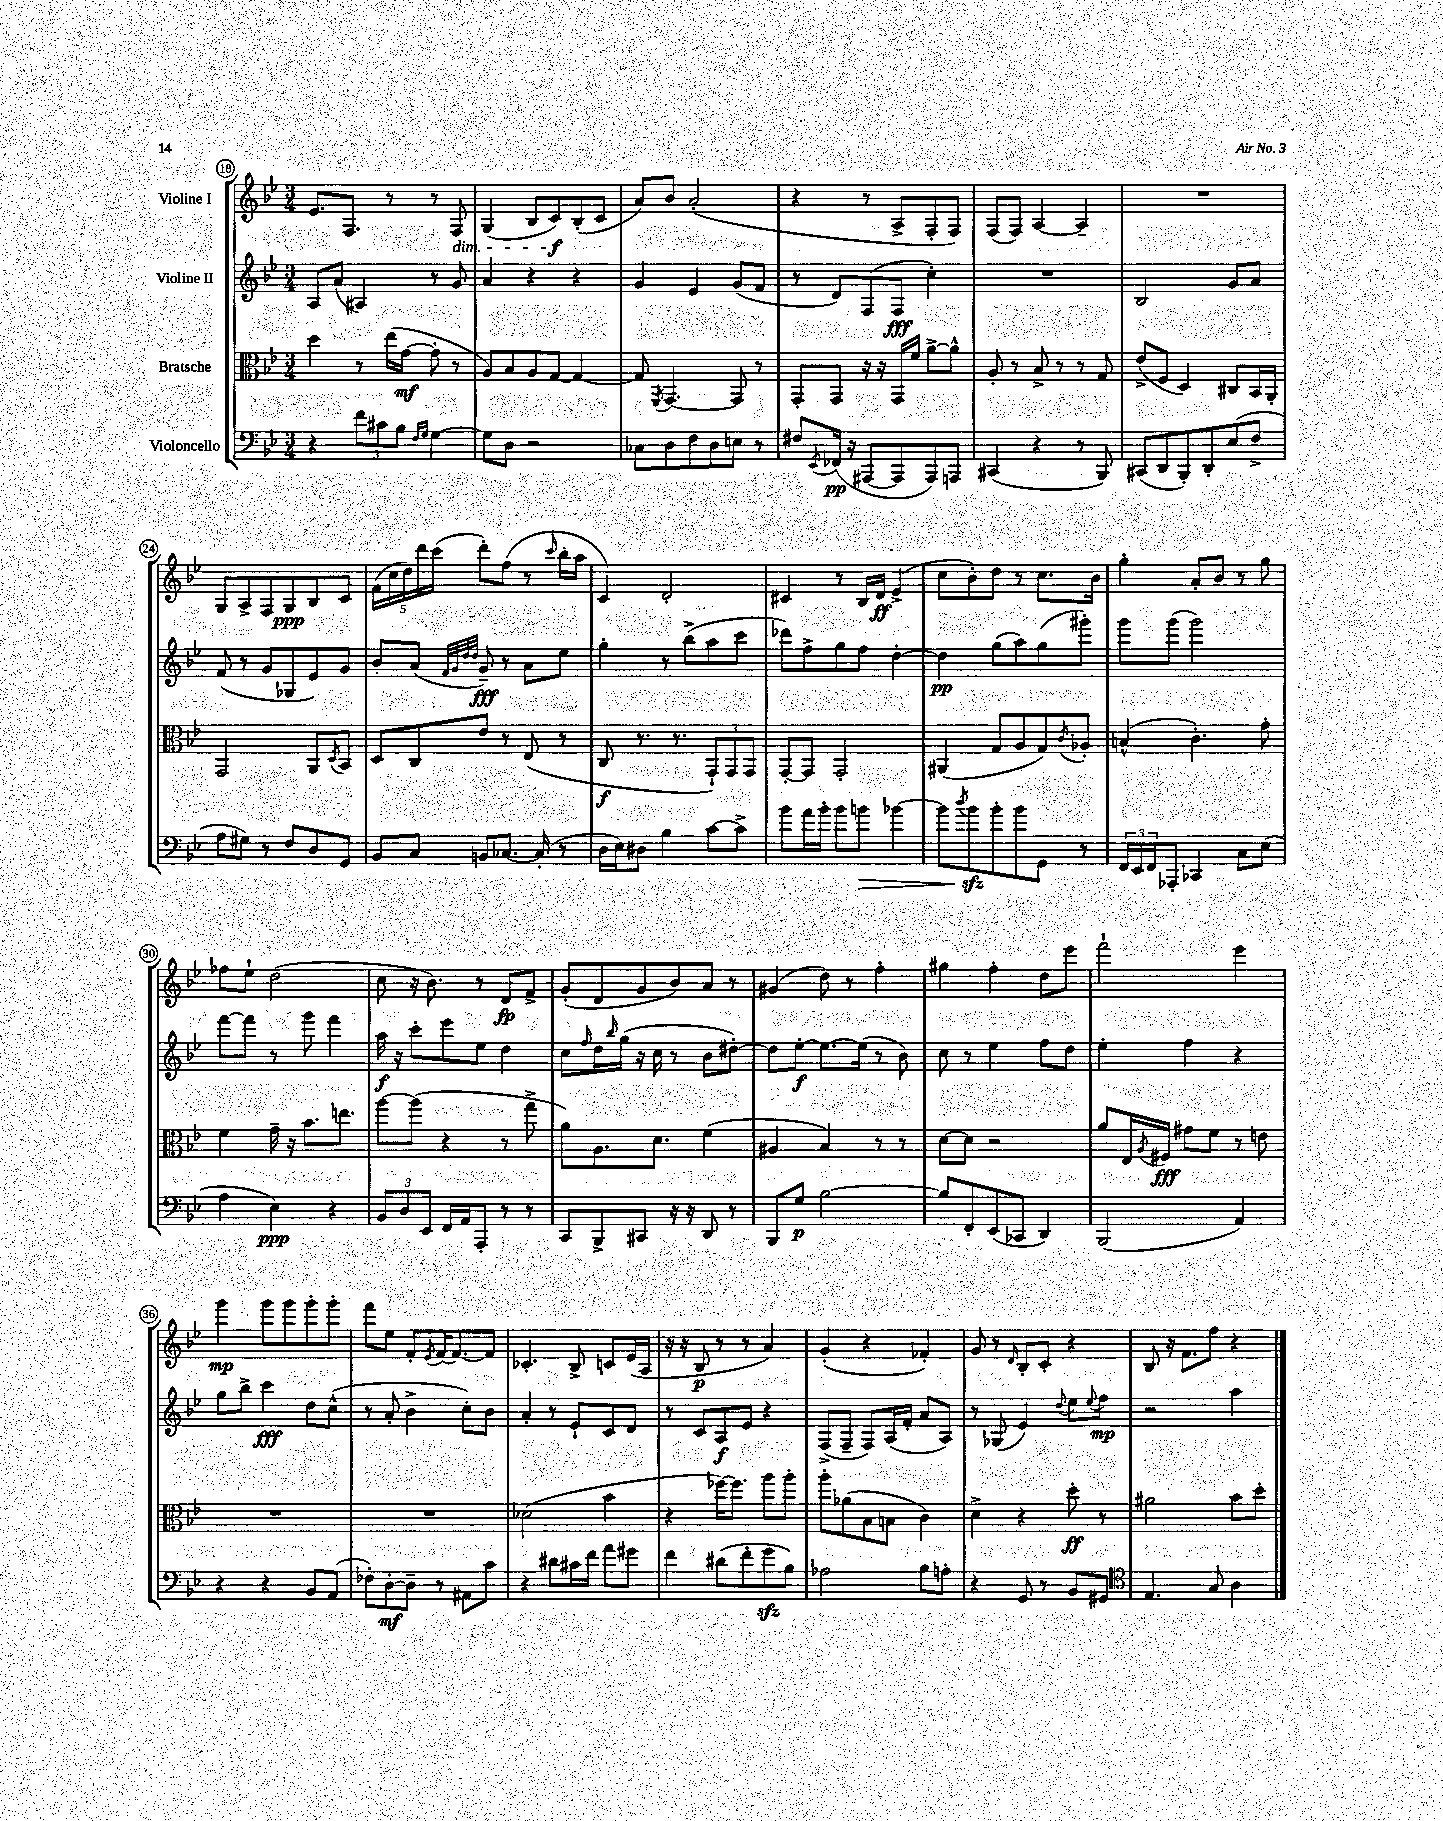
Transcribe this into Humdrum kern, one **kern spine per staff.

**kern	**dynam	**kern	**dynam	**kern	**dynam	**kern	**dynam
*part4	*part4	*part3	*part3	*part2	*part2	*part1	*part1
*staff4	*staff4	*staff3	*staff3	*staff2	*staff2	*staff1	*staff1
*I"Violoncello	*	*I"Bratsche	*	*I"Violine II	*	*I"Violine I	*
*clefF4	*	*clefC3	*	*clefG2	*	*clefG2	*
*k[b-e-]	*	*k[b-e-]	*	*k[b-e-]	*	*k[b-e-]	*
*M3/4	*	*M3/4	*	*M3/4	*	*M3/4	*
=18	=18	=18	=18	=18	=18	=18	=18
4r	.	4dd\	.	8A/L	.	8.e-/L	.
.	.	.	.	(8a/J	.	.	.
.	.	.	.	.	.	8.F/J	.
12f\L	.	8r	.	4A#X/)	.	.	.
12c#X\	.	.	.	.	.	.	.
.	.	(16ee-\LL	.	.	.	8r	.
12B-\J	.	.	.	.	.	.	.
.	.	[16g\JJ	mf	.	.	.	.
16qqF/LL	.	.	.	.	.	.	.
16qqG/JJ	.	.	.	.	.	.	.
[4G\	.	8g'\]	.	8r	.	8r	.
!	!	!	!	!	!	!LO:TX:b:i:t=dim.	!
.	.	8r	.	8g/	.	8F/	.
=19	=19	=19	=19	=19	=19	=19	=19
8G\L]	.	8A/L)	.	4a/	.	(4G/	.
8D\J	.	8B-/	.	.	.	.	.
2r	.	8A/	.	4r	.	8B-/L	.
.	.	[8G/J	.	.	.	8c/)	f
.	.	4G/_	.	4r	.	(8B-'/	.
.	.	.	.	.	.	8c/J	.
=20	=20	=20	=20	=20	=20	=20	=20
8C-X\L	.	8G/]	.	4g/	.	8a/L)	.
.	.	8qFF/	.	.	.	.	.
8D\	.	[4.GG/	.	.	.	8b-/J	.
8F\	.	.	.	4e-/	.	(2a'/	.
8D\	.	.	.	.	.	.	.
8En\J	.	8GG/]	.	(8g/L	.	.	.
8r	.	8r	.	8f/J	.	.	.
=21	=21	=21	=21	=21	=21	=21	=21
8F#X/L	.	8GG'/L	.	8r	.	4r	.
8qEE-/	.	.	.	.	.	.	.
(16FF-X/Jk	pp	8GG/J	.	8d/L)	.	.	.
16r	.	.	.	.	.	.	.
[8AAA#X/L	.	16r	.	(8F/	.	8r	.
.	.	16r	.	.	.	.	.
8AAA#/]	.	16GG/LL	.	8F/J	fff	8A^/L	.
.	.	16f/JJ	.	.	.	.	.
8AAA#/)	.	[8a^\L	.	4cc'\)	.	8F'/	.
8AAAn/J	.	8a^^\J]	.	.	.	8F/J)	.
=22	=22	=22	=22	=22	=22	=22	=22
(4CC#X/	.	8A'/	.	2.r	.	(8F/L	.
.	.	8r	.	.	.	8F/J)	.
4r	.	8B-^/	.	.	.	[4A/	.
.	.	8r	.	.	.	.	.
8r	.	8r	.	.	.	4A~/]	.
8BBB-/)	.	8G/	.	.	.	.	.
=23	=23	=23	=23	=23	=23	=23	=23
(8CC#X/L	.	(8e-^/L	.	2B-/	.	2.r	.
8DD/	.	8F/J	.	.	.	.	.
8BBB-'/)	.	4D/)	.	.	.	.	.
8DD'/	.	.	.	.	.	.	.
(8E-/	.	8C#X/L	.	8g/L	.	.	.
8F^/J	.	16BB-/L	.	8a/J	.	.	.
.	.	16AA'/JJ	.	.	.	.	.
!!LO:LB:g=z
=24	=24	=24	=24	=24	=24	=24	=24
8A\L	.	2GG/	.	(8f/	.	8G/L	.
8G#X\J)	.	.	.	8r	.	8A^/	.
8r	.	.	.	8g/L	.	8F/	.
8F/L	.	.	.	8G-X/	.	8G/	ppp
8D/	.	8AA/L	.	8e-/)	.	8B-/	.
.	.	8qD/	.	.	.	.	.
8GG/J	.	8BB-/J	.	8g/J	.	8c/J	.
=25	=25	=25	=25	=25	=25	=25	=25
8BB-/L	.	8D/L	.	8b-'/L	.	(20f\LL	.
.	.	.	.	.	.	20cc\	.
.	.	.	.	.	.	20dd\)	.
8C/J	.	8C/	.	(8a/J	.	.	.
.	.	.	.	.	.	20ddd\	.
.	.	.	.	.	.	(20ccc\JJ	.
.	.	.	.	32qqf/LLL	.	.	.
.	.	.	.	32qqg/	.	.	.
.	.	.	.	32qqdd/	.	.	.
.	.	.	.	32qqdd/JJJ	.	.	.
8BBn/L	.	8e-/J	.	8g~/)	fff	8ddd'\L)	.
[8.C-X/J	.	8r	.	8r	.	(8ff\J	.
.	.	(8E-/	.	8a\L	.	8r	.
(16C-'/]	.	.	.	.	.	.	.
.	.	.	.	.	.	16qqccc/	.
8r	.	8r	.	8ee-\J	.	16bb-'\LL	.
.	.	.	.	.	.	16aa\JJ	.
=26	=26	=26	=26	=26	=26	=26	=26
16D\LL	.	8C/	f	4gg'\	.	4c/)	.
16E-\J)	.	.	.	.	.	.	.
8D#X\J	.	8.r	.	.	.	.	.
4B-\	.	.	.	8r	.	2d'/	.
.	.	8.r	.	.	.	.	.
.	.	.	.	(8bb-^\L	.	.	.
[8c\L	.	12GG`/L)	.	8aa\	.	.	.
.	.	12GG/	.	.	.	.	.
8c^\J]	.	.	.	8ccc\J	.	.	.
.	.	12GG/J	.	.	.	.	.
=27	=27	=27	=27	=27	=27	=27	=27
8b-\L	.	[8GG'/L	.	8ddd-X\L)	.	4c#X/	.
16a\L	.	8GG/J]	.	8ff^\	.	.	.
16b-'\JJ	.	.	.	.	.	.	.
8b-\L	.	2GG'/	.	8gg\	.	8r	.
!	!LO:HP:b	!	!	!	!	!	!
8bn\J	>	.	.	8ff\J	.	16B-/LL	.
.	.	.	.	.	.	16d/JJ	ff
[4b-X\	.	.	.	[4dd'\	.	(4e-^/	.
=28	=28	=28	=28	=28	=28	=28	=28
8b-\L]	.	(4AA#X/	.	4dd\]	pp	8cc\L	.
8qdd/	.	.	.	.	.	.	.
8b-zz\	.	.	.	.	.	8b-'\)	.
8b-'\	]	8G/L	.	(8gg\L	.	8dd\J	.
8b-\	.	8A/	.	8aa\)	.	8r	.
8GG\J	.	8G/)	.	(8gg\	.	8.cc\L	.
.	.	8qc/	.	.	.	.	.
8r	.	8A-X'/J	.	8ggg#X'\J)	.	.	.
.	.	.	.	.	.	16b-\Jk	.
=29	=29	=29	=29	=29	=29	=29	=29
24FF/LL	.	(4Bn^^/	.	8ggg\L	.	4gg'\	.
24EE-/	.	.	.	.	.	.	.
24FF/J	.	.	.	.	.	.	.
8AAA-X'/J	.	.	.	(8ggg\J	.	.	.
4CC-X/	.	4.c'\)	.	2ggg\)	.	8a'/L	.
.	.	.	.	.	.	8b-/J	.
8C\L	.	.	.	.	.	8r	.
(8E-\J	.	8g'\	.	.	.	8gg\	.
!!LO:LB:g=z
=30	=30	=30	=30	=30	=30	=30	=30
4A\	.	4f\	.	[8fff\L	.	8ff-X\L	.
.	.	.	.	8fff\J]	.	8ee-`\J	.
4E-\)	ppp	16g~\	.	8r	.	(2dd\	.
.	.	16r	.	.	.	.	.
.	.	8.b-\L	.	8ggg\	.	.	.
4r	.	.	.	4fff\	.	.	.
.	.	8.een\J	.	.	.	.	.
=31	=31	=31	=31	=31	=31	=31	=31
12BB-/L	.	[8aa\L	.	16aa\	f	8cc\	.
.	.	.	.	16r	.	.	.
12D/	.	.	.	.	.	.	.
.	.	(8aa\J]	.	8ccc'\L	.	16r	.
12EE-/J	.	.	.	.	.	.	.
.	.	.	.	.	.	8.b-\)	.
16FF/LL	.	4r	.	8eee-\	.	.	.
16AA/J	.	.	.	.	.	.	.
8AAA'/J	.	.	.	8ee-\J	.	8r	.
8r	.	8r	.	4dd\	.	8d/L	fp
8r	.	8gg^\	.	.	.	8f^/J	.
=32	=32	=32	=32	=32	=32	=32	=32
8CC/L	.	8a\L)	.	8cc\L	.	(8g'/L	.
.	.	.	.	16qqff/	.	.	.
8BBB-^/	.	8.A\	.	16dd\L	.	8d/	.
.	.	.	.	16qqbb-/	.	.	.
.	.	.	.	(16gg\JJ	.	.	.
8CC#X/J	.	.	.	16r	.	8g/	.
.	.	8.d\J	.	16cc\	.	.	.
16r	.	.	.	8r	.	8b-/)	.
16r	.	.	.	.	.	.	.
8DD/	.	(4f\	.	8b-\L	.	8a/J	.
8r	.	.	.	[8dd#X'\J)	.	8r	.
=33	=33	=33	=33	=33	=33	=33	=33
8BBB-/L	.	4A#X/	.	8dd#\L]	.	(4g#X/	.
8G/J	p	.	.	[8ee-'\J	f	.	.
[2B-\	.	4B-/)	.	8.ee-\L_	.	8dd\)	.
.	.	.	.	.	.	8r	.
.	.	.	.	(16ee-\Jk]	.	.	.
.	.	8r	.	8r	.	4ff'\	.
.	.	8r	.	8b-\)	.	.	.
=34	=34	=34	=34	=34	=34	=34	=34
8B-/L]	.	[8d\L	.	8cc\	.	4gg#X\	.
8FF'/	.	8d\J]	.	8r	.	.	.
(8EE-/	.	2r	.	4ee-\	.	4ff'\	.
8CC-X/J	.	.	.	.	.	.	.
4DD/)	.	.	.	8ff\L	.	8dd\L	.
.	.	.	.	8dd\J	.	8eee-\J	.
=35	=35	=35	=35	=35	=35	=35	=35
(2BBB-/	.	8a/L	.	4ee-'\	.	2fff`\	.
.	.	16E-/L	.	.	.	.	.
.	.	8qA/	.	.	.	.	.
.	.	16F#X/JJ	fff	.	.	.	.
.	.	8g#X\L	.	4ff\	.	.	.
.	.	8f\J	.	.	.	.	.
4AA/)	.	8r	.	4r	.	4eee-\	.
.	.	8en\	.	.	.	.	.
!!LO:LB:g=z
=36	=36	=36	=36	=36	=36	=36	=36
4r	.	2.r	.	8gg\L	.	4ggg\	mp
.	.	.	.	8bb-^\J	.	.	.
4r	.	.	.	4ccc\	fff	8ggg\L	.
.	.	.	.	.	.	8ggg\	.
8BB-/L	.	.	.	8dd\L	.	8ggg'\	.
(8AA/J	.	.	.	(8cc^^\J	.	8ggg'\J	.
=37	=37	=37	=37	=37	=37	=37	=37
8F-X'\L)	.	2.r	.	8r	.	8fff\L	.
[8D'\	mf	.	.	8a'/	.	8ee-\J	.
8D~\J]	.	.	.	4b-^\	.	8f'/L	.
.	.	.	.	.	.	8qe-/	.
8r	.	.	.	.	.	[16f/K	.
.	.	.	.	.	.	8.f/_	.
8AA#X\L	.	.	.	8cc'\L)	.	.	.
8c\J	.	.	.	8b-\J	.	8f/J]	.
=38	=38	=38	=38	=38	=38	=38	=38
4r	.	(2d-X\	.	4a'/	.	4.c-X'/	.
8d#X\L	.	.	.	8r	.	.	.
16c#X\L	.	.	.	8e-`/L	.	8B-^/	.
16f\JJ	.	.	.	.	.	.	.
8a\L	.	4b-\	.	8c/	.	8cn/L	.
8g#X\J	.	.	.	8d/J	.	(16e-/L	.
.	.	.	.	.	.	16A/JJ	.
=39	=39	=39	=39	=39	=39	=39	=39
4f\	.	4r	.	8r	.	16r	.
.	.	.	.	.	.	16r	.
.	.	.	.	8c/L	.	8B-/	p
(8d#X\L	.	[16ff-X\KL)	.	8A/	f	8r	.
.	.	8.ff-\J]	.	.	.	.	.
8f'\	.	.	.	8e-/J	.	8r	.
8gzz\	.	8aa\L	.	4r	.	4a/)	.
8B-\J)	.	8aa'\J	.	.	.	.	.
=40	=40	=40	=40	=40	=40	=40	=40
2A-X\	.	8aa'\L	.	(8F^/L	.	(4g'/	.
.	.	(8a-X\	.	8F~/J	.	.	.
.	.	8B-\	.	8F/L)	.	4r	.
.	.	8Bn\J	.	(16A/L	.	.	.
.	.	.	.	16f'/JJ	.	.	.
8B-\L	.	4c\)	.	8a/L	.	4f-X'/)	.
8An'\J	.	.	.	8A/J)	.	.	.
=41	=41	=41	=41	=41	=41	=41	=41
4r	.	4d^\	.	8r	.	8g/	.
.	.	.	.	(8G-X/	.	8r	.
.	.	.	.	.	.	16qqd/	.
8GG/	.	4r	.	4e-/)	.	8B-'/L	.
8r	.	.	.	.	.	8c'/J	.
.	.	.	.	8qqdd/	.	.	.
8BB-/L	.	8dd'\	ff	8ee-\L	.	4r	.
.	.	.	.	8qqee-/	.	.	.
8GG#X/J	.	8r	.	8ff\J	mp	.	.
=42	=42	=42	=42	=42	=42	=42	=42
*clefC4	*	*	*	*	*	*	*
4.E-/	.	2a#X\	.	2r	.	8B-/	.
.	.	.	.	.	.	16r	.
.	.	.	.	.	.	8.f\L	.
8G/	.	.	.	.	.	8ff\J	.
4A\	.	8b-\L	.	4aa\	.	4r	.
.	.	8dd'\J	.	.	.	.	.
==	==	==	==	==	==	==	==
*-	*-	*-	*-	*-	*-	*-	*-
